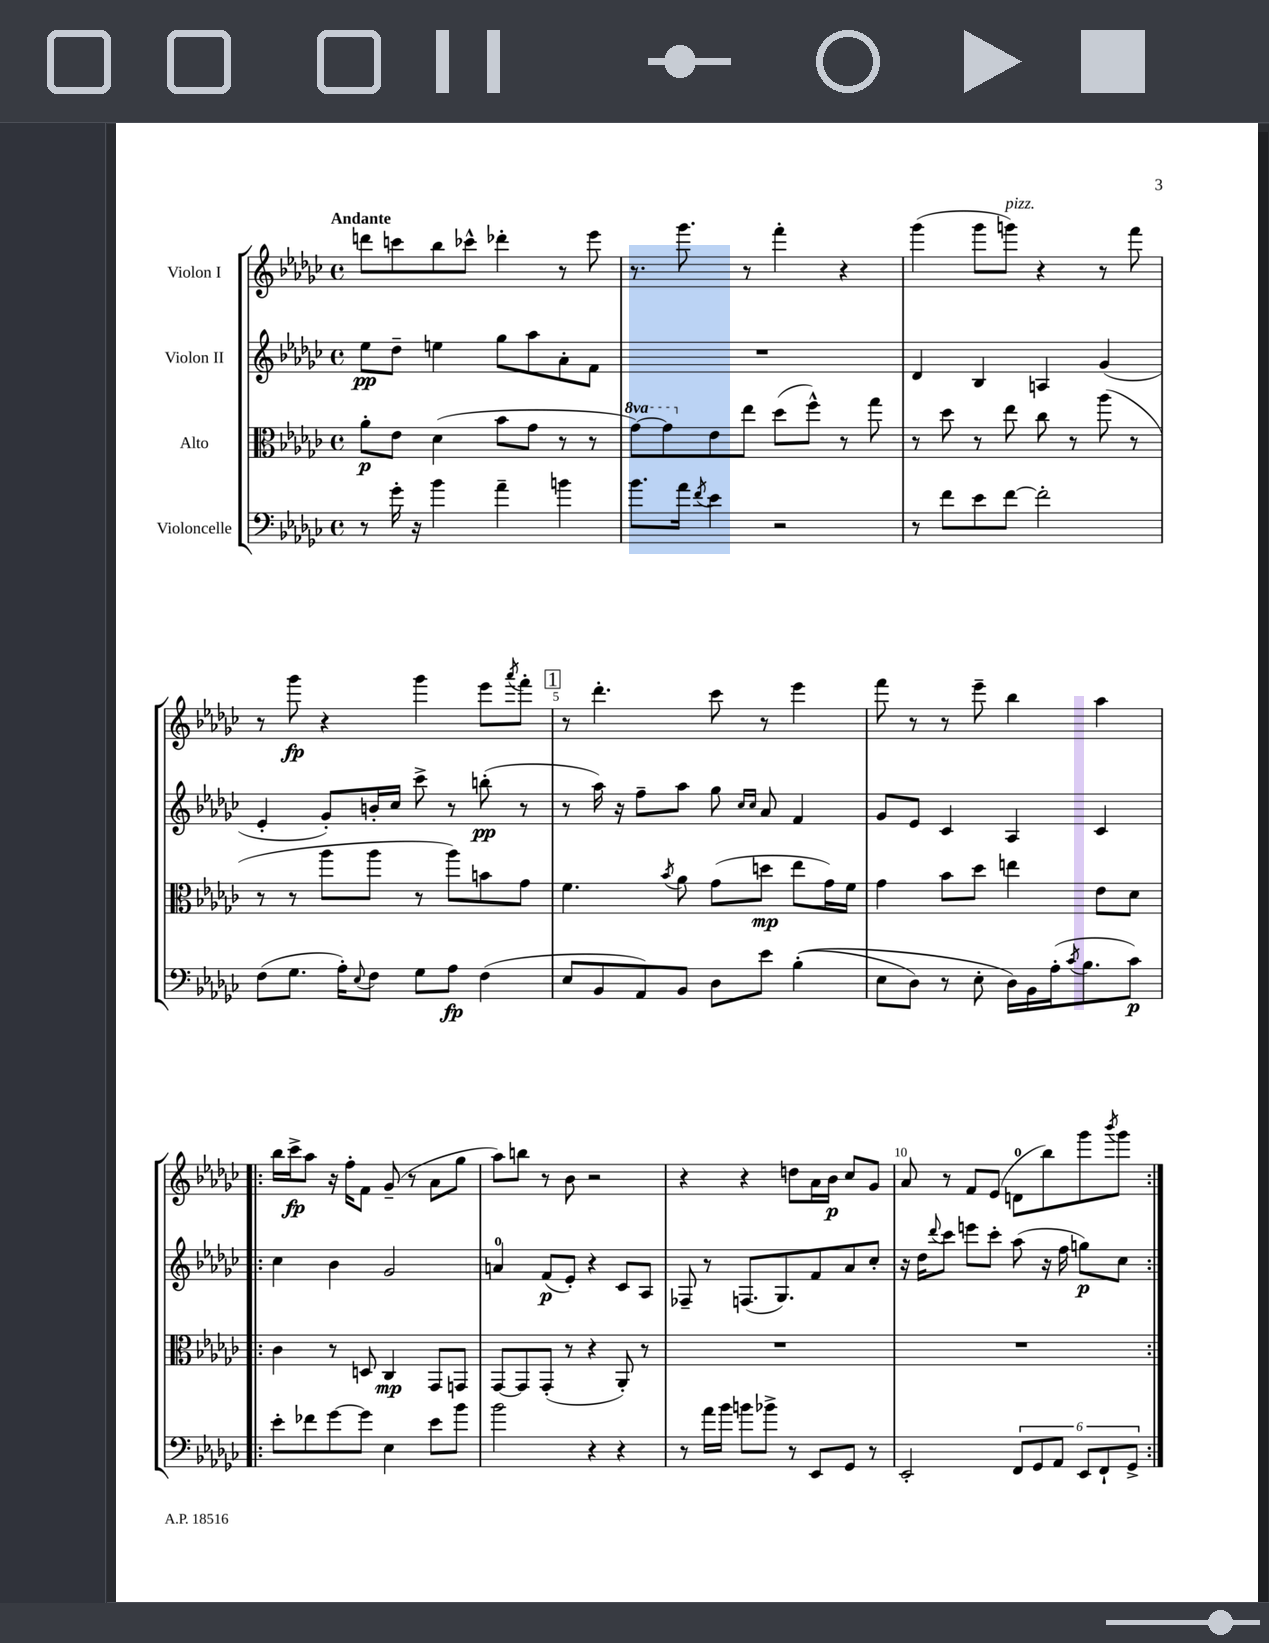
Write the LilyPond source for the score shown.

<<
\new StaffGroup <<
\new Staff = "s0" \with { instrumentName = "Violon I" } {
    \clef treble \key ges \major \defaultTimeSignature \time 4/4 \tempo "Andante"
    d'''8 c'''8 bes''8 ces'''8-^ des'''4-. r8 ees'''8 |
    r8. ges'''8. r8 f'''4-. r4 |
    ges'''4( ges'''8 g'''8^\markup { \italic "pizz." }) r4 r8 f'''8 |
    r8 ges'''8\fp r4 ges'''4 ees'''8 \acciaccatura { aes'''8 } f'''8-. |
    \mark \markup { \box "1" } r8 des'''4.-. ces'''8 r8 ees'''4 |
    f'''8 r8 r8 ees'''8-- bes''4 aes''4 |
    \repeat volta 2 { bes''16 ces'''16->\fp aes''8 r16 f''16-. f'8 ges'8--( r8 aes'8 ges''8 |
    aes''8) b''8 r8 bes'8 r2 |
    r4 r4 d''8 aes'16 bes'16\p ces''8 ges'8 |
    aes'8 r8 f'8 ees'8( d'8-0 bes''8) ges'''8 \acciaccatura { bes'''8 } ges'''8 | }
}
\new Staff = "s1" \with { instrumentName = "Violon II" } {
    \clef treble \key ges \major \defaultTimeSignature \time 4/4
    ees''8\pp des''8-- e''4 ges''8 aes''8 aes'8-. f'8 |
    R1 |
    des'4 bes4 a4 ges'4( |
    ees'4-. ges'8-.) b'16-. ces''16 ces'''8-> r8 b''8-.\pp( r8 |
    \mark \markup { \box "1" } r8 aes''16) r16 f''8-- aes''8 ges''8 \grace { ces''16 ces''16 } aes'8 f'4 |
    ges'8 ees'8 ces'4 aes4 ces'4 |
    \repeat volta 2 { ces''4 bes'4 ges'2 |
    a'4-0 f'8\p( ees'8-.) r4 ces'8 aes8 |
    fes8-- r8 f8.( ges8.) f'8 aes'8 ces''8-. |
    r16 des''16 \appoggiatura { des'''8 } ces'''8 e'''8 ces'''8-. aes''8( r16 f''16 g''8\p) ces''8 | }
}
\new Staff = "s2" \with { instrumentName = "Alto" } {
    \clef alto \key ges \major \defaultTimeSignature \time 4/4 \set Staff.ottavationMarkups = #ottavation-simple-ordinals
    aes'8-.\p ees'8 des'4( bes'8 ges'8 r8 r8 |
    \ottava #1 ges''8~) ges''8 \ottava #0 ees'8 ees''8 des''8( f''8-^) r8 ges''8 |
    r8 des''8 r8 ees''8 ces''8 r8 aes''8( r8 |
    r8 r8 aes''8 aes''8 r8 aes''8) b'8 ges'8 |
    \mark \markup { \box "1" } f'4. \acciaccatura { bes'8 } aes'8 ges'8( d''8\mp ees''8 ges'16) f'16 |
    ges'4 bes'8 des''8 e''4 ees'8 des'8 |
    \repeat volta 2 { ces'4 r8 d8 ces4\mp ges,8 g,8 |
    ges,8~ ges,8 ges,8-.( r8 r4 aes,8-.) r8 |
    R1 |
    R1 | }
}
\new Staff = "s3" \with { instrumentName = "Violoncelle" } {
    \clef bass \key ges \major \defaultTimeSignature \time 4/4
    r8 ges'16-. r16 bes'4 aes'4-- b'4 |
    bes'8. aes'16 \acciaccatura { f'8 } ees'4 r2 |
    r8 f'8 ees'8 f'8~ f'2-. |
    f8( ges8. aes16-.) \appoggiatura { ees8 } f8 ges8 aes8\fp f4( |
    \mark \markup { \box "1" } ees8 bes,8 aes,8) bes,8 des8 ees'8 bes4-.(\( |
    ees8 des8) r8 ees8-. des16\) bes,16 aes16-.( \acciaccatura { ces'8 } bes8. ces'8\p) |
    \repeat volta 2 { ees'8-. fes'8 ges'8~ ges'8 ees4 ees'8 bes'8 |
    bes'2 r4 r4 |
    r8 aes'16 bes'16 b'8 bes'8-> r8 ees,8 ges,8 r8 |
    ees,2-. \tuplet 6/4 { f,8 ges,8 aes,8 ees,8 f,8-! ges,8-> } | }
}
>>
>>
\layout { \context { \Score \override BarNumber.break-visibility = ##(#f #t #t) barNumberVisibility = #(every-nth-bar-number-visible 5) } }
